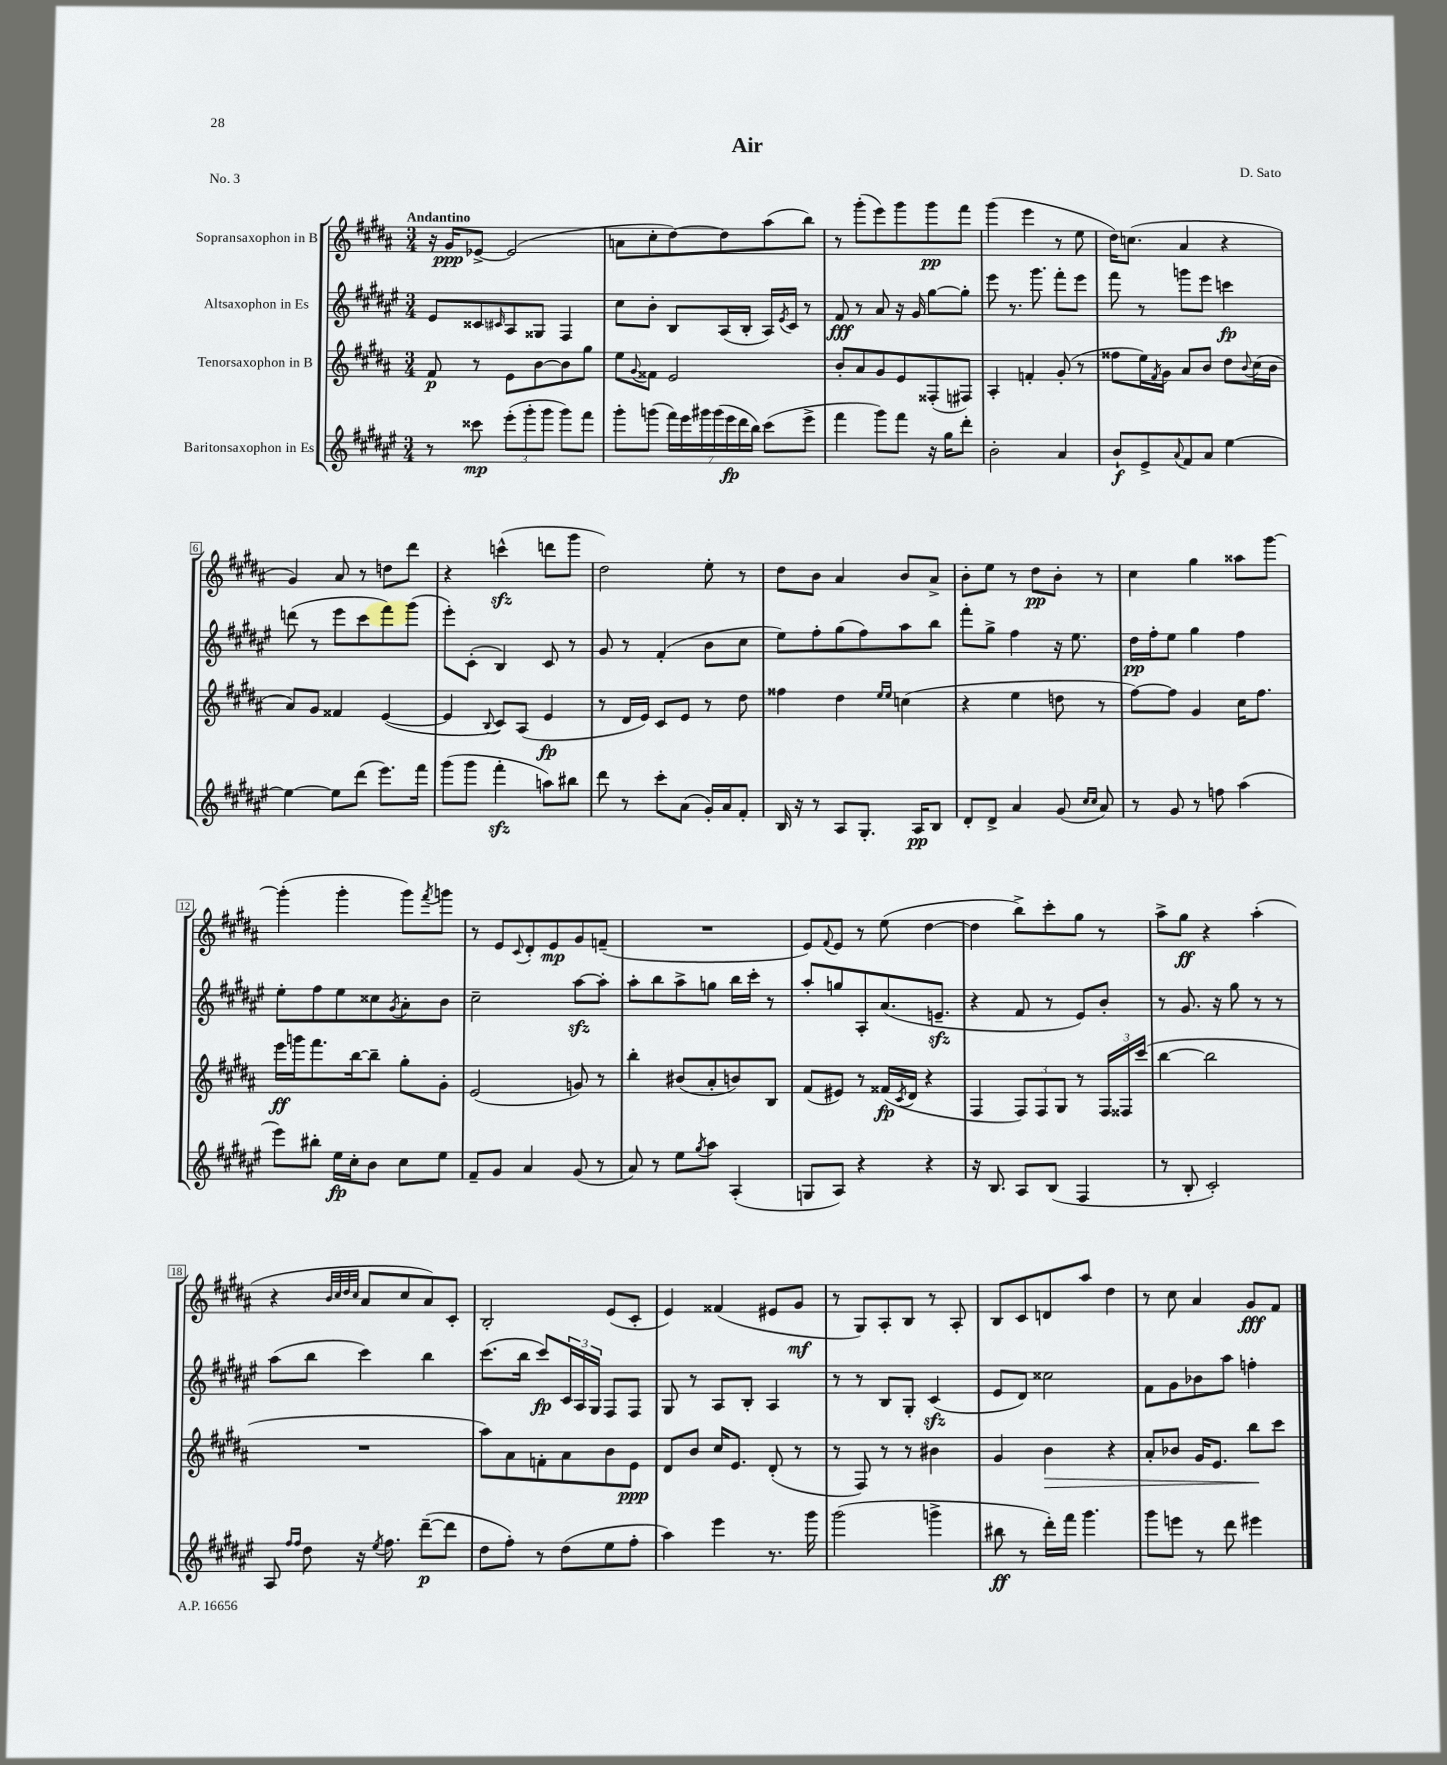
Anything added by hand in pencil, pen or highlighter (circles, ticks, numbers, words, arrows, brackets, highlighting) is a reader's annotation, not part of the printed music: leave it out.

**kern	**kern	**kern	**kern
*staff4	*staff3	*staff2	*staff1
*clefG2	*clefG2	*clefG2	*clefG2
*k[f#c#g#d#a#e#]	*k[f#c#g#d#a#]	*k[f#c#g#d#a#e#]	*k[f#c#g#d#a#]
*M3/4	*M3/4	*M3/4	*M3/4
8r	8f#	8e#	16r
.	.	.	16g#
8ccc##	8r	8c##	[8e-^
.	.	16qqc#	.
(12eee#'	8e	8A#	(2e-]
12ggg#'	.	.	.
.	[8b	8G##	.
12ggg#	.	.	.
8ggg#)	8b]	4F#	.
8fff#	8gg#	.	.
=	=	=	=
8ggg#'	8ee	8cc#	8a
.	8qqg#	.	.
(8ggg	8f##	8b'	8cc#'
28fff#)	2e	8B	[8dd#)
28eee#	.	.	.
28ggg#	.	.	.
(28ggg#	.	.	.
.	.	(16A#	8dd#]
28eee#	.	.	.
28ddd#	.	.	.
.	.	16B'	.
28bb)	.	.	.
(8ccc#	.	16A#)	(8aa#
.	.	8qe#	.
.	.	16c#	.
8eee#^	.	8r	8bb)
=	=	=	=
4fff#	8b'	8f#	8r
.	8a#	8r	(8ggg#'
8ggg#)	8g#	8a#	8eee)
8fff#	8e	16r	8ggg#
.	.	16g#	.
16r	(8F##'	[8gg#	8ggg#
16gg#	.	.	.
8ddd#'	8F#)	8gg#']	8fff#
=	=	=	=
2b'	4A#'	8eee#	(4ggg#
.	.	8.r	.
.	4f'	.	4eee
.	.	8.ggg#	.
4a#	(8g#'	8fff#'	8r
.	8r	8eee#	8ee
=	=	=	=
8b`	8ff##	8fff#	16dd#)
.	.	.	(8.cc
8e#^	16ee)	8r	.
.	8qf#	.	.
.	16g#	.	.
8qqa#	.	.	.
8f#	8a#	8ggg	4a#
8a#	8b	8eee#	.
[4ee#	8dd#	4ccc	4r
.	8qqb	.	.
.	(16cc#	.	.
.	16b	.	.
=	=	=	=
4ee#_	8a#)	(8ddd	4g#)
.	8g#	8r	.
8ee#]	4f##	8eee#	8a#
(8ddd#	.	8ccc#	8r
8.eee#)	([4e	8fff#)	8dd
.	.	(8ggg#	8ddd#
16fff#	.	.	.
=	=	=	=
(8ggg#	4e]	8eee#')	4r
8ggg#	.	(8c#'	.
.	8qqB	.	.
4fff#'	8c#)	4B)	(4ccc^^
.	(8A#	.	.
8aa)	4e	8c#	8ddd
8bb#	.	8r	8ggg#
=	=	=	=
8ddd#	8r	8g#	2dd#)
8r	16d#	8r	.
.	16e)	.	.
8ccc#'	8c#	(4f#'	.
(8a#	8e	.	.
16g#')	8r	8b	8ee'
16a#	.	.	.
8f#'	8dd#	8cc#	8r
=	=	=	=
16B	4ff##	8ee#)	8dd#
16r	.	.	.
8r	.	8ff#'	8b
8A#	4dd#	(8gg#	4a#
8.G#'	.	8ff#)	.
.	16qqee	.	.
.	16qqee	.	.
.	(4cc	8aa#	8b
16A#	.	.	.
8B	.	8bb	8a#^
=	=	=	=
8d#'	4r	8fff#'	8b'
8d#^	.	8gg#^	8ee
4a#	4ee	4ff#	8r
.	.	.	8dd#
(8g#	8dd	16r	8b'
.	.	8.ee#	.
16qqcc#	.	.	.
16qqcc#	.	.	.
8a#)	8r	.	8r
=	=	=	=
8r	[8ff#)	16dd#	4cc#
.	.	16ff#'	.
8g#	8ff#]	8ee#	.
8r	4g#	4gg#	4gg#
8ff	.	.	.
(4aa#	16cc#	4ff#	8aa##
.	8.ff#	.	.
.	.	.	[8ggg#
=	=	=	=
8eee#)	16eee	8ee#'	(4ggg#']
.	16ggg	.	.
8bb#'	8.fff#	8ff#	.
16ee#	.	8ee#	4ggg#'
16cc#'	[16bb	.	.
8b	8bb~]	8cc##	.
.	.	8qg#	.
8cc#	8gg#'	8a#'	8ggg#)
.	.	.	8qfff#
8ee#	8g#'	8b	8ggg
=	=	=	=
8f#~	(2e	2cc#~	8r
8g#	.	.	8e
.	.	.	8qqc#
4a#	.	.	8d#'
.	.	.	8e
(8g#	8g)	[8aa#	8g#
8r	8r	8aa#']	(8f~
=	=	=	=
8a#)	4bb'	8aa#'	2.r
8r	.	8bb	.
8ee#	(8b#	8aa#^	.
8qgg#	.	.	.
8aa#	8a#'	8gg	.
(4A#'	8b)	16bb	.
.	.	16ccc#'	.
.	8B	8r	.
=	=	=	=
8G	(8f#	8aa#'	8e)
.	.	.	8qqf#
8A#)	8e#)	8gg	8e
4r	8r	8A#'	8r
.	(16f##	(8.a#	(8ee
.	8qc#	.	.
.	16d#	.	.
4r	4r	.	[4dd#
.	.	8.e~	.
=	=	=	=
16r	4F#	4r	4dd#]
8.B	.	.	.
8A#	12F#)	8f#	8bb^)
.	12F#	.	.
(8B	.	8r	8ccc#'
.	12G#	.	.
4F#	8r	8e#)	8gg#
.	24F#	8b'	8r
.	24F##	.	.
.	(24ccc#	.	.
=	=	=	=
8r	[4bb	8r	8aa#^
8B'	.	8.g#	8gg#
2c#')	2bb]	.	4r
.	.	16r	.
.	.	8gg#	.
.	.	8r	(4aa#'
.	.	8r	.
=	=	=	=
8A#	2.r	(8aa#	4r
16qqff#	.	.	.
16qqff#	.	.	.
8dd#	.	8bb	.
.	.	.	32qqb
.	.	.	32qqcc#
.	.	.	32qqdd#
.	.	.	32qqcc#
16r	.	4ccc#)	8a#
8qee#	.	.	.
8.ff#	.	.	.
.	.	.	8cc#
([8ddd#~	.	4bb	8a#)
8ddd#]	.	.	8c#'
=	=	=	=
8dd#	8aa#)	(8.ccc#	2B'
8ff#')	8a#	.	.
.	.	16bb	.
8r	8f'	8ccc#)	.
(8dd#	8a#	24c#	.
.	.	24A#	.
.	.	24G#	.
8ee#	8b	8F#	(8e
8ff#'	8e	8F#	8c#'
=	=	=	=
4aa#)	8d#	8G#	4e)
.	8b	8r	.
4eee#	16cc#	8A#	(4f##
.	8.e	.	.
.	.	8B'	.
8.r	(8d#'	4A#	8e#
.	8r	.	8g#
16ggg#	.	.	.
=	=	=	=
(2ggg#	8r	8r	8r
.	8F#)	8r	8G#)
.	8r	8B	8A#'
.	8r	8G#'	8B
4ggg^	4b#	(4c#	8r
.	.	.	8A#'
=	=	=	=
8bb#	4g#	8e#	8B
8r	.	8d#)	8c#
16ddd#')	4b	2cc##	8d
16fff#	.	.	.
4.ggg#	.	.	8aa#
.	4r	.	4dd#
=	=	=	=
8ggg#	8a#'	8f#	8r
8eee	8b-	8g#	8cc#
8r	16g#	8b-	4a#
.	8.e	.	.
8ddd#	.	8aa#	.
4eee#	8bb	4ff'	8g#
.	8ccc#	.	8f#
==	==	==	==
*-	*-	*-	*-
